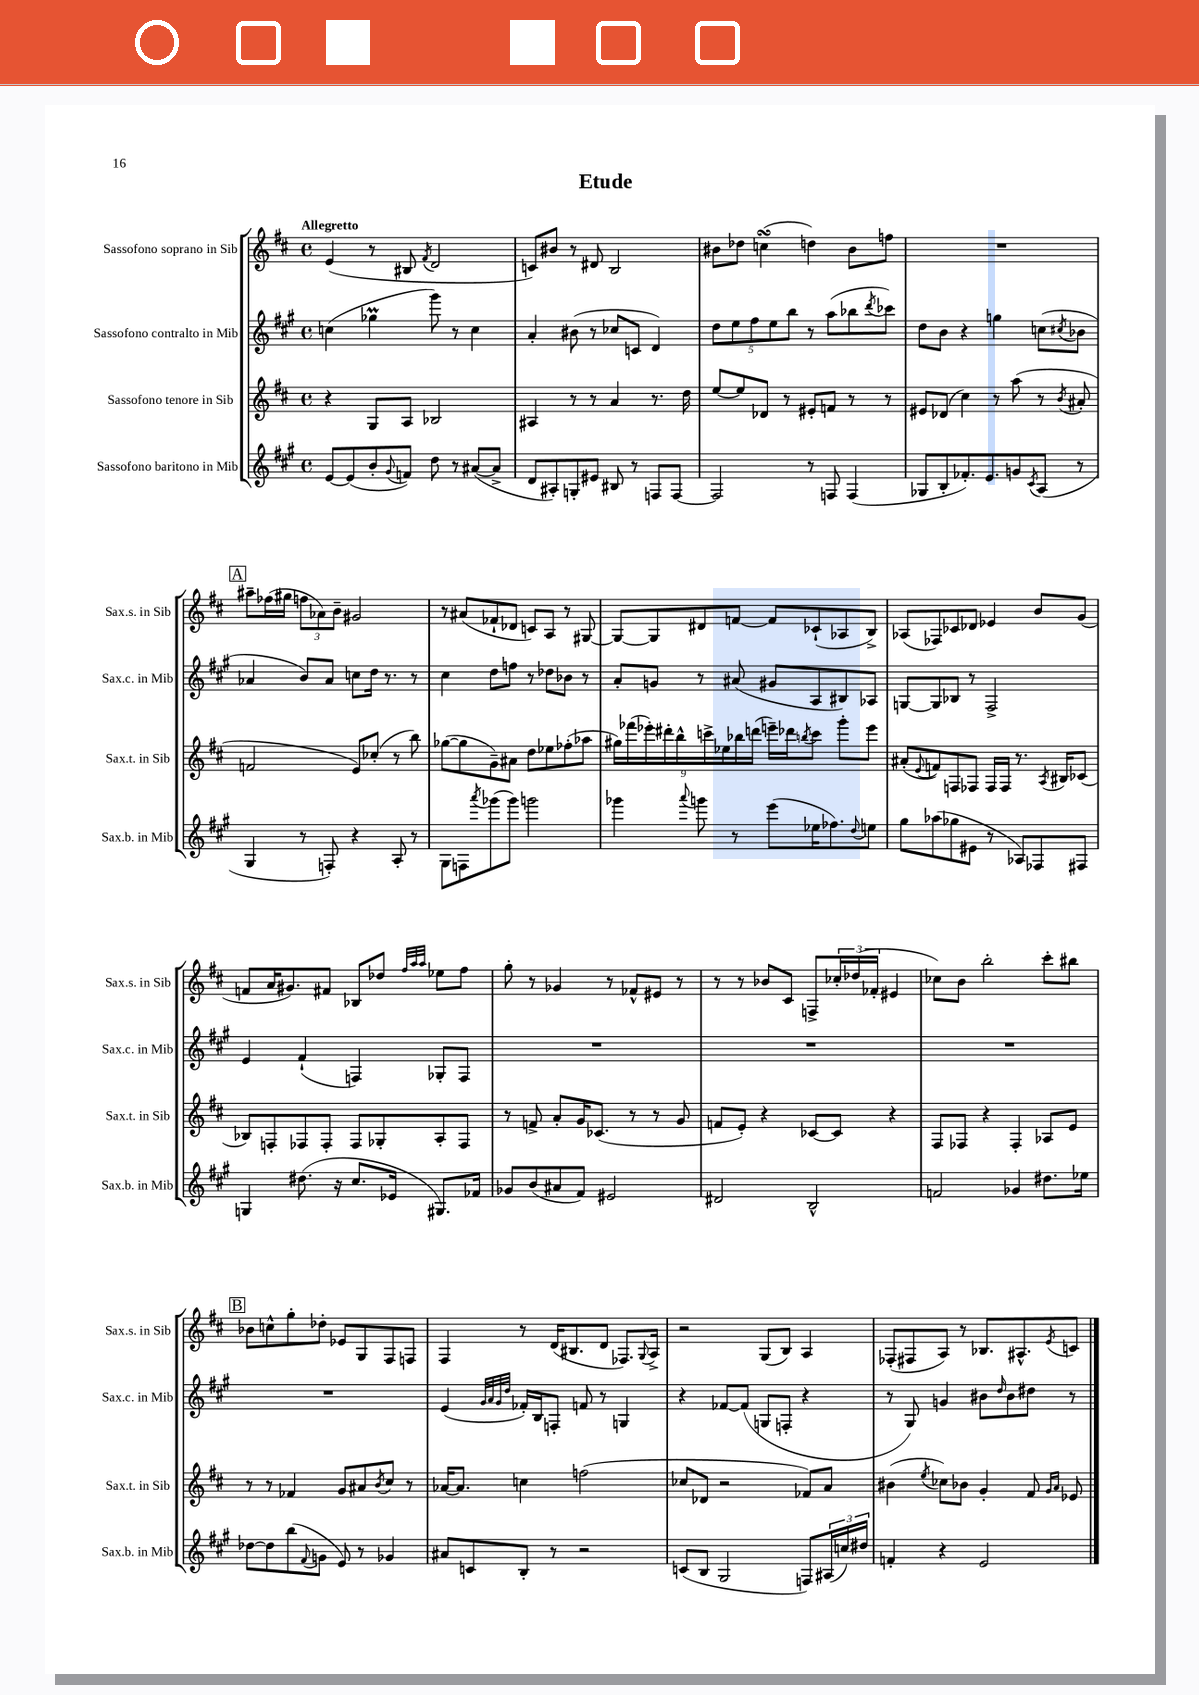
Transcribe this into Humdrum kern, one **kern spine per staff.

**kern	**kern	**kern	**kern
*part4	*part3	*part2	*part1
*staff4	*staff3	*staff2	*staff1
*I"Sassofono baritono in Mib	*I"Sassofono tenore in Sib	*I"Sassofono contralto in Mib	*I"Sassofono soprano in Sib
*I'Sax.b. in Mib	*I'Sax.t. in Sib	*I'Sax.c. in Mib	*I'Sax.s. in Sib
*clefG2	*clefG2	*clefG2	*clefG2
*k[f#c#g#]	*k[f#c#]	*k[f#c#g#]	*k[f#c#]
*M4/4	*M4/4	*M4/4	*M4/4
*met(c)	*met(c)	*met(c)	*met(c)
=1	=1	=1	=1
!	!	!	!LO:TX:a:B:t=Allegretto
[8e/L	4r	(4ccn\	(4e/
(8e/]	.	.	.
8b'/	8G/L	4gg-XM\	8r
8qqg#/	.	.	.
8fn/J)	8A/J	.	8B#X/
.	.	.	8qf#/
8dd\	2B-X/	8ggg#\)	2d/
8r	.	8r	.
([8a#X/L	.	4cc\	.
8a#^/J]	.	.	.
=2	=2	=2	=2
8d/L	4A#X/	4a'/	8cn/L)
8A#X'/)	.	.	8b#X/J
8Gn'/	8r	(8b#X\	8r
8e#X/J	8r	8r	8d#X/
8B#X/	4a/	8cc-X/L	2B/
8r	.	8cn/J	.
8Fn/L	8.r	4d/)	.
[8F/J	.	.	.
.	16dd\	.	.
=3	=3	=3	=3
2F/]	[8ee/L	10dd\L	8b#X\L
.	.	10ee\	.
.	8ee/]	.	8dd-X\J
.	.	10ff#\	.
.	8d-X/J	.	(4ccnsSSs\
.	.	10ee\	.
.	8r	.	.
.	.	10bb\J	.
8r	8e#X'/L	8r	4ddn\)
8Fn/	8fn/J	(8aa\L	.
(4F/	8r	8bb-X\	8b#\L
.	.	8qddd/	.
.	8r	8ccc-X\J)	8ffn\J
=4	=4	=4	=4
8G-X/L	8e#X/L	8dd\L	1r
8B'/	(8d-X/J	8b\J	.
8.f-X'/)	4cc#\)	4r	.
8.e/	.	.	.
.	8r	4ggn\	.
8gn/	(8aa\	.	.
8qc#/	.	.	.
(8A/J	8r	(8ccn\L	.
.	8qb/	8qcc#X/	.
8r	8a#X'/	8b-X\J	.
!!LO:LB:g=z
!!LO:REH:place=s1:t=A
=5	=5	=5	=5
4G#/	2fn/	4a-X/	8aa#X~\L
.	.	.	(16ff-X\L
.	.	.	16gg#X\JJ
8r	.	8b/L)	12ffn\L
.	.	.	12a-X\)
8Fn'/)	.	8a-/J	.
.	.	.	12b~\J
4r	8e/L)	8ccn\L	2g#X/
.	(8cc-X'/J	16dd\Jk	.
.	.	8.r	.
8A'/	8r	.	.
8r	8bb\)	8r	.
=6	=6	=6	=6
8G#\L	([8gg-X\L	4cc#\	8r
8Fn\	8gg-\]	.	(8a#X/L
8qaaa/	.	.	.
(8ggg-X\	8g~\)	8dd\L	8f-X`/
8ggg-\J)	8a#X\J	8ffn\J	8d-X/J
2gggn\	8dd\L	8r	8cn/L)
.	8ee-X\	8dd-X\L	8A/J
.	(8ff-X'\	8b-X\J	8r
.	8aa-X\J	8r	[8G#X/
=7	=7	=7	=7
4ggg-X\	18gg#X\LL)	8a'/L	8G#/L_
.	(18fff-X\	.	.
.	18eee-X'\)	.	.
.	.	8gn/J	8G#/]
.	18ddd#X'\	.	.
.	18bb^^\	.	.
8qqaaa/	.	.	.
8gggn\	.	8r	8d#X/
.	18cccn^\	.	.
.	18ee-X\	.	.
8r	.	(8a#X/	[8fn/J
.	18bb-X\	.	.
.	(18dddn\JJ	.	.
(8eee\L	16eeen~\LL)	8g#X/L	8f/L]
.	16ddd-X\J	.	.
.	8qbbn/	.	.
16ee-X\K	8ccc\J	8A/	(8c-X`/
8.ff-X\)	.	.	.
.	8ggg'\L	8B#X/)	8A-X/
8qqdd/	.	.	.
8een\J	8eee\J	8A-X/J	8B^/J)
=8	=8	=8	=8
8gg#\L	(8a#X'/L	[8Gn/L	(8A-X/L
.	8qqe/	.	.
(8aa-X\	8fn/)	8G/]	8F-X/)
8gg-X\	8Fn/	8B-X/J	8c-X/
8e#X\J	8F-X/J	8r	8d-X/J
8r	16F-/LL	2F#^/	4e-X/
.	16F-/JJ	.	.
8A-X/L)	8.r	.	.
8F-X/	.	.	8b/L
.	8qA/	.	.
.	16B#X/KL	.	.
8F#X/J	(8c-X/J	.	(8g/J
!!LO:LB:g=z
=9	=9	=9	=9
4Gn/	8B-X/L)	4e/	8fn/L
.	8Fn'/	.	16a/K
.	.	.	8.g#X/)
(8.dd#X\	8F-X/	(4f#`/	.
.	8F-'/J	.	8f#X/J
16r	.	.	.
8.cc#/L	8F-/L	4Fn/)	8B-X/L
.	8G-X'/	.	8dd-X/J
16e-X/Jk	.	.	.
.	.	.	32qqff#/LLL
.	.	.	32qqaa/
.	.	.	32qqaa/JJJ
8.G#X/L)	8A'/	8G-X'/L	8ee-X\L
.	8F-/J	8F/J	8ff#\J
16f-X/Jk	.	.	.
=10	=10	=10	=10
8g-X/L	8r	1r	8gg'\
(8b/	8fn^/	.	8r
8a#X/	8a'/L	.	4g-X/
8f#/J)	16g/K	.	.
.	(8.c-X/J	.	.
2e#X/	.	.	8r
.	8r	.	8f-X^^/L
.	8r	.	8e#X/J
.	8g/	.	8r
=11	=11	=11	=11
2d#X/	8fn/L	1r	8r
.	8e'/J)	.	8r
.	4r	.	8b-X/L
.	.	.	8c#/J
2B^^/	[8c-X/L	.	8Fn^/L
.	8c-/J]	.	24cc-X'/L
.	.	.	(24dd-X/
.	.	.	24f-X'/JJ
.	4r	.	4e#X/
=12	=12	=12	=12
2fn/	8F#/L	1r	8cc-X\L)
.	8F-X/J	.	8b\J
.	4r	.	2bb'\
4g-X/	4F-'/	.	.
8.dd#X\L	8A-X/L	.	8ccc#'\L
.	8e/J	.	8bb#X\J
16ee-X\Jk	.	.	.
!!LO:LB:g=z
!!LO:REH:place=s1:t=B
=13	=13	=13	=13
[8dd-X\L	8r	1r	8b-X\L
8dd-\]	8r	.	8ccn^^\
(8bb\	4f-X/	.	8gg'\
8qqf#/	.	.	.
8gn\J	.	.	8dd-X'\J
8e/)	8g/L	.	8e-X/L
8r	8a#X/	.	8G/
.	8qb/	.	.
4g-X/	8cc#/J	.	8F#/
.	8r	.	8Fn/J
=14	=14	=14	=14
8a#X/L	[16a-X/KL	(4e/	4F#/
.	8.a-/J]	.	.
8cn/	.	.	.
.	.	32qqg#/LLL	.
.	.	32qqa/	.
.	.	32qqg#/	.
.	.	32qqdd/JJJ	.
8B'/J	4ccn\	16f-X'/LL)	8r
.	.	16B/J	.
8r	.	8Fn'/J	(16d/KL
.	.	.	8.B#X/
2r	(2ffn\	8fn/	.
.	.	8r	8d/J
.	.	4Gn/	8.F-X/L)
.	.	.	8qqG/
.	.	.	16A^/Jk
=15	=15	=15	=15
(8cn/L	8cc-X/L	4r	2r
8B/J	8d-X/J	.	.
2G#/	2r	[8f-X/L	.
.	.	(8f-/J]	.
.	.	8Gn/L	(8G/L
.	.	8Fn'/J	8B/J)
8Fn/L)	8f-X/L)	4r	4A/
(24A#X/L	8a/J	.	.
24ccn/)	.	.	.
24dd#X/JJ	.	.	.
=16	=16	=16	=16
4fn'/	(4b#X\	8r	(8F-X'/L
.	.	8G#/)	8F#X/
.	8qee/	.	.
4r	8cc-X\L)	4gn/	8A/J)
.	8b-X\J	.	8r
2e/	4g'/	8b#X\L	8.B-X/L
.	.	16qqdd/	.
.	.	8b#\	.
.	.	.	8.A#X^^/
.	8f#/	8dd#X\J	.
.	16qqg/LL	.	.
.	16qqa/JJ	.	8qe/
.	8e-X/	8r	8cn/J
==	==	==	==
*-	*-	*-	*-
